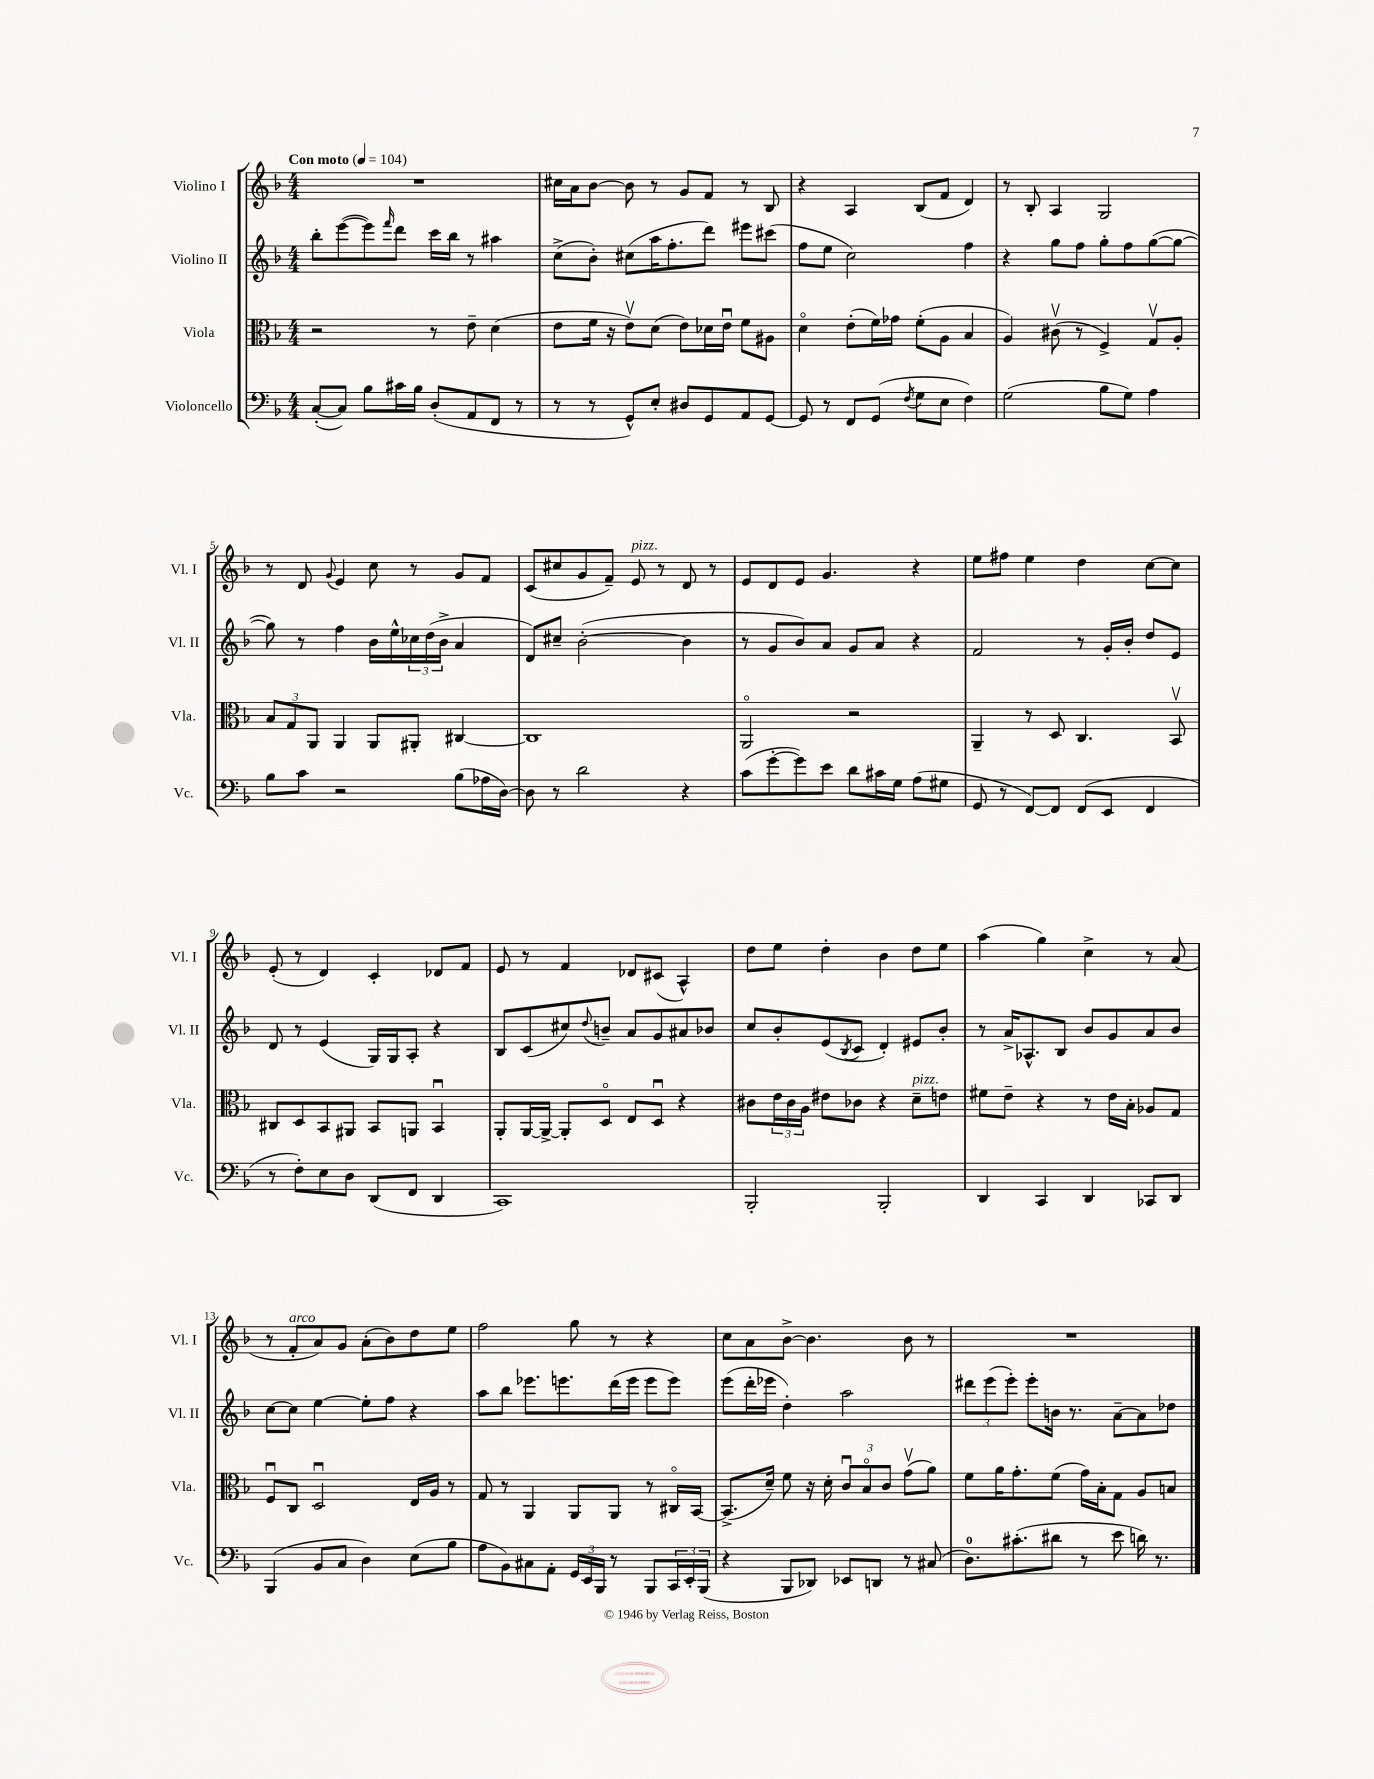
<<
\new StaffGroup <<
\new Staff = "s0" \with { instrumentName = "Violino I" shortInstrumentName = "Vl. I" } {
    \clef treble \key f \major \numericTimeSignature \time 4/4 \tempo "Con moto" 4 = 104
    R1 |
    cis''16 a'16 bes'8~ bes'8 r8 g'8 f'8 r8 bes8 |
    r4 a4 bes8( f'8 d'4) |
    r8 bes8-. a4 g2 |
    r8 d'8 \appoggiatura { g'8 } e'4 c''8 r8 g'8 f'8 |
    c'8( cis''8 g'8 f'8--) e'8^\markup { \italic "pizz." } r8 d'8 r8 |
    e'8 d'8 e'8 g'4. r4 |
    e''8 fis''8 e''4 d''4 c''8~ c''8 |
    e'8-.( r8 d'4) c'4-. des'8 f'8 |
    e'8 r8 f'4 des'8 cis'8( a4-^) |
    d''8 e''8 d''4-. bes'4 d''8 e''8 |
    a''4( g''4) c''4-> r8 a'8( |
    r8 f'8-.^\markup { \italic "arco" } a'8) g'8 a'8-.( bes'8) d''8 e''8 |
    f''2 g''8 r8 r4 |
    c''8 a'8 bes'8~-> bes'4. bes'8 r8 |
    R1 \bar "|." |
}
\new Staff = "s1" \with { instrumentName = "Violino II" shortInstrumentName = "Vl. II" } {
    \clef treble \key f \major \numericTimeSignature \time 4/4
    bes''8-. e'''8~( e'''8) \grace { f'''16 } d'''8 c'''16 bes''16 r8 ais''4 |
    c''8->( bes'8-.) cis''8( a''16 f''8.-. d'''8) eis'''8 cis'''8( |
    f''8 e''8 c''2) f''4 |
    r4 g''8 f''8 g''8-. f''8 g''8~( g''8~ |
    g''8) r8 f''4 bes'16 e''16-^ \tuplet 3/2 { ces''16 d''16( bes'16-> } a'4 |
    d'8) cis''8-- bes'2~-.( bes'4 |
    r8 g'8 bes'8) a'8 g'8 a'8 r4 |
    f'2 r8 g'16-. bes'16-. d''8 e'8 |
    d'8 r8 e'4( g16) g16 a8-. r4 |
    bes8 c'8( cis''8) \appoggiatura { d''8 } b'8-- a'8 g'8 ais'8 bes'8 |
    c''8 bes'8-. e'8( \acciaccatura { bes8 } c'8 d'4-.) eis'8 bes'8-. |
    r8 a'16-> aes8.-^ bes8 bes'8 g'8 a'8 bes'8 |
    c''8~ c''8 e''4~ e''8-. f''8 r4 |
    a''8 bes''8 ees'''8. e'''8. d'''16( e'''16 e'''8 e'''8) |
    e'''8( d'''16-. ees'''16 d''4-.) a''2 |
    \tuplet 3/2 { dis'''8 e'''8( e'''8-.) } e'''8-. b'16 r8. a'8~-- a'8 des''8 \bar "|." |
}
\new Staff = "s2" \with { instrumentName = "Viola" shortInstrumentName = "Vla." } {
    \clef alto \key f \major \numericTimeSignature \time 4/4
    r2 r8 e'8-- d'4( |
    e'8 f'16 r16 e'8\upbow) d'8( e'8) des'16 e'16\downbow f'8 ais8 |
    d'4\flageolet e'8-.( f'16) ges'16 f'8-.( a8 bes4 |
    a4) cis'8\upbow( r8 f4->) g8\upbow a8-. |
    \tuplet 3/2 { bes8 g8 a,8 } a,4 a,8 ais,8-. cis4~ |
    cis1 |
    a,2\flageolet r2 |
    a,4-- r8 d8 c4. bes,8\upbow |
    cis8 d8 bes,8 ais,8 bes,8 a,8 bes,4\downbow |
    a,8-. a,16~ a,16~-> a,8-. d8\flageolet e8 d8\downbow r4 |
    cis'8 \tuplet 3/2 { e'16 cis'16 a16 } eis'8 ces'8 r4 d'8--^\markup { \italic "pizz." } e'8 |
    fis'8 e'8-- r4 r8 e'16 bes16-. aes8 g8 |
    f8\downbow c8 d2\downbow e16 a16 r8 |
    g8 r8 a,4 a,8 a,8 r8 cis16\flageolet bes,16~ |
    bes,8.->( d'16--) f'8 r16 d'16-. \tuplet 3/2 { c'8\downbow bes8\flageolet c'8 } g'8\upbow( a'8) |
    f'8 a'16 g'8.-. f'8( g'16) bes16-. g8 a8 b8 \bar "|." |
}
\new Staff = "s3" \with { instrumentName = "Violoncello" shortInstrumentName = "Vc." } {
    \clef bass \key f \major \numericTimeSignature \time 4/4
    c8~-.( c8) bes8 cis'16 bes16 d8-.( a,8 f,8 r8 |
    r8 r8 g,8-^) e8-. dis8 g,8 a,8 g,8~ |
    g,8 r8 f,8 g,8( \acciaccatura { f8 } g8 e8 f4) |
    g2( bes8 g8) a4 |
    bes8 c'8 r2 bes8( aes16 d16~) |
    d8 r8 d'2 r4 |
    c'8( g'8~-. g'8) e'8 d'8 cis'16 g16 a8( gis8 |
    g,8 r8 f,8~) f,8 f,8( e,8 f,4 |
    r8 f8-.) e8 d8 d,8( f,8 d,4 |
    c,1) |
    bes,,2-. bes,,2-. |
    d,4 c,4 d,4 ces,8 d,8 |
    bes,,4( bes,8 c8 d4) e8( bes8 |
    a8 bes,8) cis8 a,8-. \tuplet 3/2 { g,16 e,16 bes,,16 } r8 bes,,8 \tuplet 3/2 { c,16 e,16-. bes,,16( } |
    r4 bes,,8 des,8) ees,8 d,8 r8 cis8( |
    d8.-0) cis'8.-.( dis'8 r8 e'8 d'16) r8. \bar "|." |
}
>>
>>
